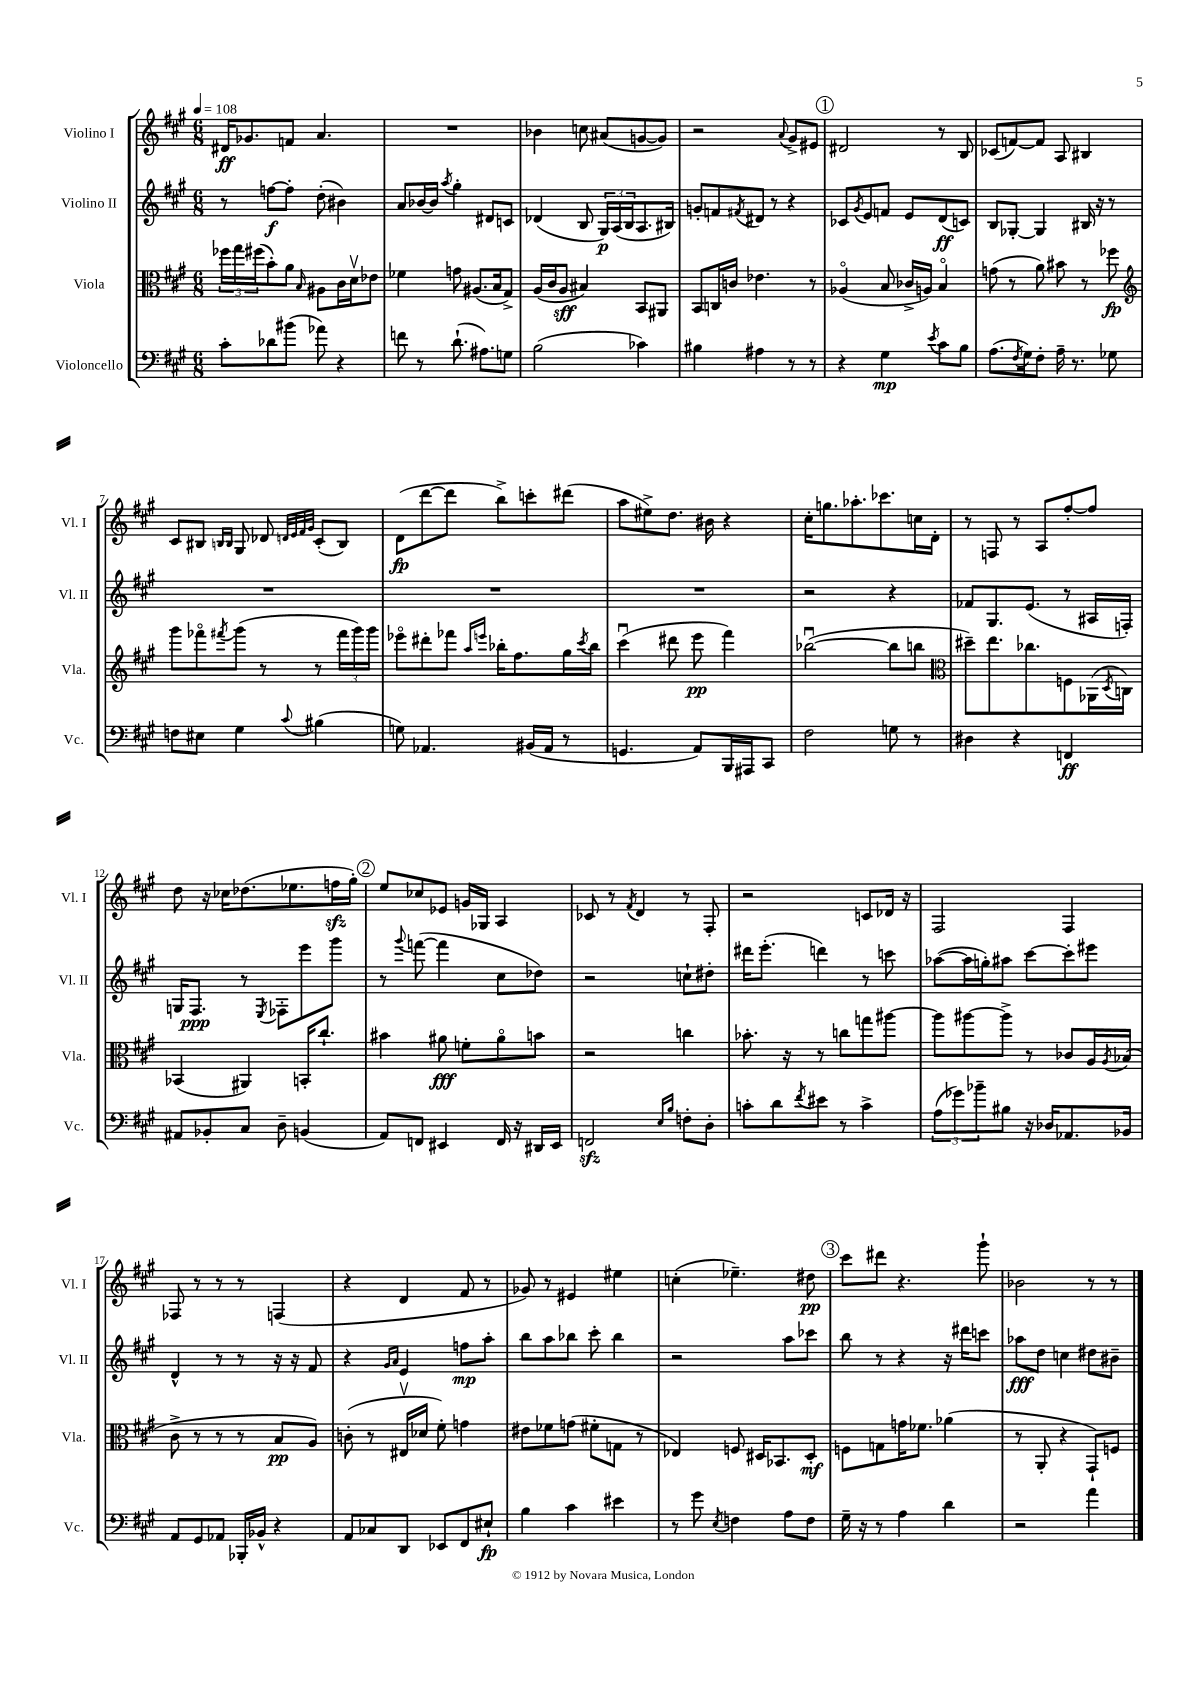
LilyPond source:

<<
\new StaffGroup <<
\new Staff = "s0" \with { instrumentName = "Violino I" shortInstrumentName = "Vl. I" } {
    \clef treble \key a \major \numericTimeSignature \time 6/8 \tempo 4 = 108
    dis'16\ff ges'8. f'8 a'4. |
    R2. |
    bes'4 c''8 ais'8( g'8~ g'8) |
    r2 \appoggiatura { a'8 } gis'8-> eis'8 |
    \mark \markup { \circle "1" } dis'2 r8 b8 |
    ces'8( f'8~) f'8 a8 bis4 |
    cis'8 bis8 \grace { b16 b16 } gis8 des'8 \grace { d'32 e'32 fis'32 gis'32 } cis'8-.( b8) |
    d'8\fp( d'''8~ d'''8 b''8->) c'''8-. dis'''8( |
    a''8 eis''8->) d''8. bis'16 r4 |
    cis''16-. g''8. aes''8.-. ces'''8. c''16 d'16-. |
    r8 f8 r8 a8 fis''8~-. fis''8 |
    d''8 r16 ces''16 des''8.( ees''8. f''16\sfz gis''16-.) |
    \mark \markup { \circle "2" } e''8 ces''8 ees'8 g'16 ges16 a4 |
    ces'8 r8 \acciaccatura { fis'8 } d'4 r8 fis8-. |
    r2 c'8 des'16 r16 |
    fis2 fis4 |
    fes8 r8 r8 r8 f4( |
    r4 d'4 fis'8 r8 |
    ges'8) r8 eis'4 eis''4 |
    c''4-.( ees''4.--) dis''8\pp |
    \mark \markup { \circle "3" } cis'''8 dis'''8 r4. gis'''8-! |
    bes'2 r8 r8 \bar "|." |
}
\new Staff = "s1" \with { instrumentName = "Violino II" shortInstrumentName = "Vl. II" } {
    \clef treble \key a \major \numericTimeSignature \time 6/8
    r8 f''8~\f f''8-. d''8-.( bis'4) |
    a'8 bes'16~ bes'16 \acciaccatura { a''8 } gis''4-. dis'8 c'8 |
    des'4( b8 \tuplet 3/2 { gis16\p) a16( b16 } a8. bis16) |
    g'8-. f'8 \acciaccatura { fis'8 } dis'8 r8 r4 |
    \mark \markup { \circle "1" } ces'8 \acciaccatura { gis'8 } e'8 f'8 e'8 d'8\ff( c'8) |
    b8 ges8~-. ges4 bis16 r16 r8 |
    R2. |
    R2. |
    R2. |
    r2 r4 |
    fes'8 gis8. e'8.( r8 ais16 f16-.) |
    g16 fis8.\ppp r8 \acciaccatura { e8 } fes8-. e'''8 gis'''8 |
    \mark \markup { \circle "2" } r8 \appoggiatura { gis'''8 } f'''8~( f'''4 cis''8 des''8) |
    r2 c''8-! dis''8-. |
    dis'''16 e'''8.-.( d'''4) r8 c'''8 |
    aes''8~( aes''16 g''16-.) ais''8 cis'''8~ cis'''8-. eis'''8 |
    d'4-^ r8 r8 r16 r16 fis'8 |
    r4 \grace { gis'16 a'16 } e'4 f''8\mp a''8-. |
    b''8 a''8 bes''8 cis'''8-. bes''4 |
    r2 a''8 ces'''8 |
    \mark \markup { \circle "3" } b''8 r8 r4 r16 dis'''16 c'''8 |
    aes''8\fff d''8 c''4 dis''8 bis'8-- \bar "|." |
}
\new Staff = "s2" \with { instrumentName = "Viola" shortInstrumentName = "Vla." } {
    \clef alto \key a \major \numericTimeSignature \time 6/8
    \tuplet 3/2 { fes''16 gis''16 fis''16( } b'8-.) a'8 \grace { b16 } ais8 cis'16 d'16\upbow ees'8 |
    fes'4 g'8 ais8.( b16 gis8->) |
    a16( cis'16 a8\sff bis4) b,8 ais,8 |
    b,8 c16 c'16 ees'4. r8 |
    \mark \markup { \circle "1" } aes4\flageolet( b8 ces'16-> a16) b4\flageolet |
    g'8( r8 a'8) bis'8 r8 fes''8\fp |
    \clef treble gis'''8 fes'''8\flageolet \acciaccatura { fis'''8 } gis'''8( r8 r8 \tuplet 3/2 { fis'''16 gis'''16) gis'''16 } |
    ees'''8\flageolet dis'''8-. fes'''8 \grace { a''16 e'''16 } bes''16-. fis''8. gis''16 \acciaccatura { cis'''8 } bes''16 |
    cis'''4\downbow( dis'''8 e'''8\pp fis'''4) |
    bes''2~\downbow( bes''8 b''8 |
    \clef alto dis''8--) e''8. ces''8. f8 aes,16( \acciaccatura { d8 } c16) |
    bes,4( ais,4) b,16-. cis''8.-! |
    \mark \markup { \circle "2" } bis'4 ais'8\fff f'8-. ais'8\flageolet b'8 |
    r2 c''4 |
    bes'8.-. r16 r8 c''8 g''8 ais''8~ |
    ais''8 ais''8~ ais''8-> r8 ces'8 a16 \acciaccatura { a8 } bes16( |
    cis'8-> r8 r8 r8 b8\pp a8) |
    c'8-.( r8 eis16\upbow des'16 fis'8-.) g'4 |
    eis'8 fes'8 g'8( fis'8-. g8 r8 |
    ees4) f8 dis16 bes,8. dis8-.\mf |
    \mark \markup { \circle "3" } f8 g8 g'16 fes'8. aes'4( |
    r8 a,8-. r4 gis,8-!) f8 \bar "|." |
}
\new Staff = "s3" \with { instrumentName = "Violoncello" shortInstrumentName = "Vc." } {
    \clef bass \key a \major \numericTimeSignature \time 6/8
    cis'8-. des'8 bis'8( aes'8) r4 |
    f'8 r8 d'8.-!( ais8.) g8 |
    b2( ces'4) |
    bis4 ais4 r8 r8 |
    \mark \markup { \circle "1" } r4 gis4\mp \acciaccatura { e'8 } cis'8 b8 |
    a8.( \acciaccatura { fis8 } gis16) fis8-. a16-- r8. ges8 |
    f8 eis8 gis4 \appoggiatura { cis'8 } bis4( |
    g8) aes,4. bis,16( aes,16 r8 |
    g,4. a,8) b,,16 ais,,16 cis,8 |
    fis2 g8 r8 |
    dis4 r4 f,4\ff |
    ais,8 bes,8-. cis8 d8-- b,4( |
    \mark \markup { \circle "2" } a,8) f,8 eis,4 f,16 r16 dis,16 eis,16 |
    f,2\sfz \grace { e16 b16 } f8-. d8-. |
    c'8-. d'8 \acciaccatura { fis'8 } eis'8 r8 c'4-> |
    \tuplet 3/2 { a8( ges'8) bes'8-- } bis8 r16 des16 aes,8. bes,16 |
    a,8 gis,8 aes,8 bes,,16-. bes,16-^ r4 |
    a,8 ces8 d,8 ees,8 fis,8 eis8-!\fp |
    b4 cis'4 eis'4 |
    r8 gis'8 \acciaccatura { e8 } f4 a8 f8 |
    \mark \markup { \circle "3" } gis16-- r16 r8 a4 d'4 |
    r2 a'4 \bar "|." |
}
>>
>>
